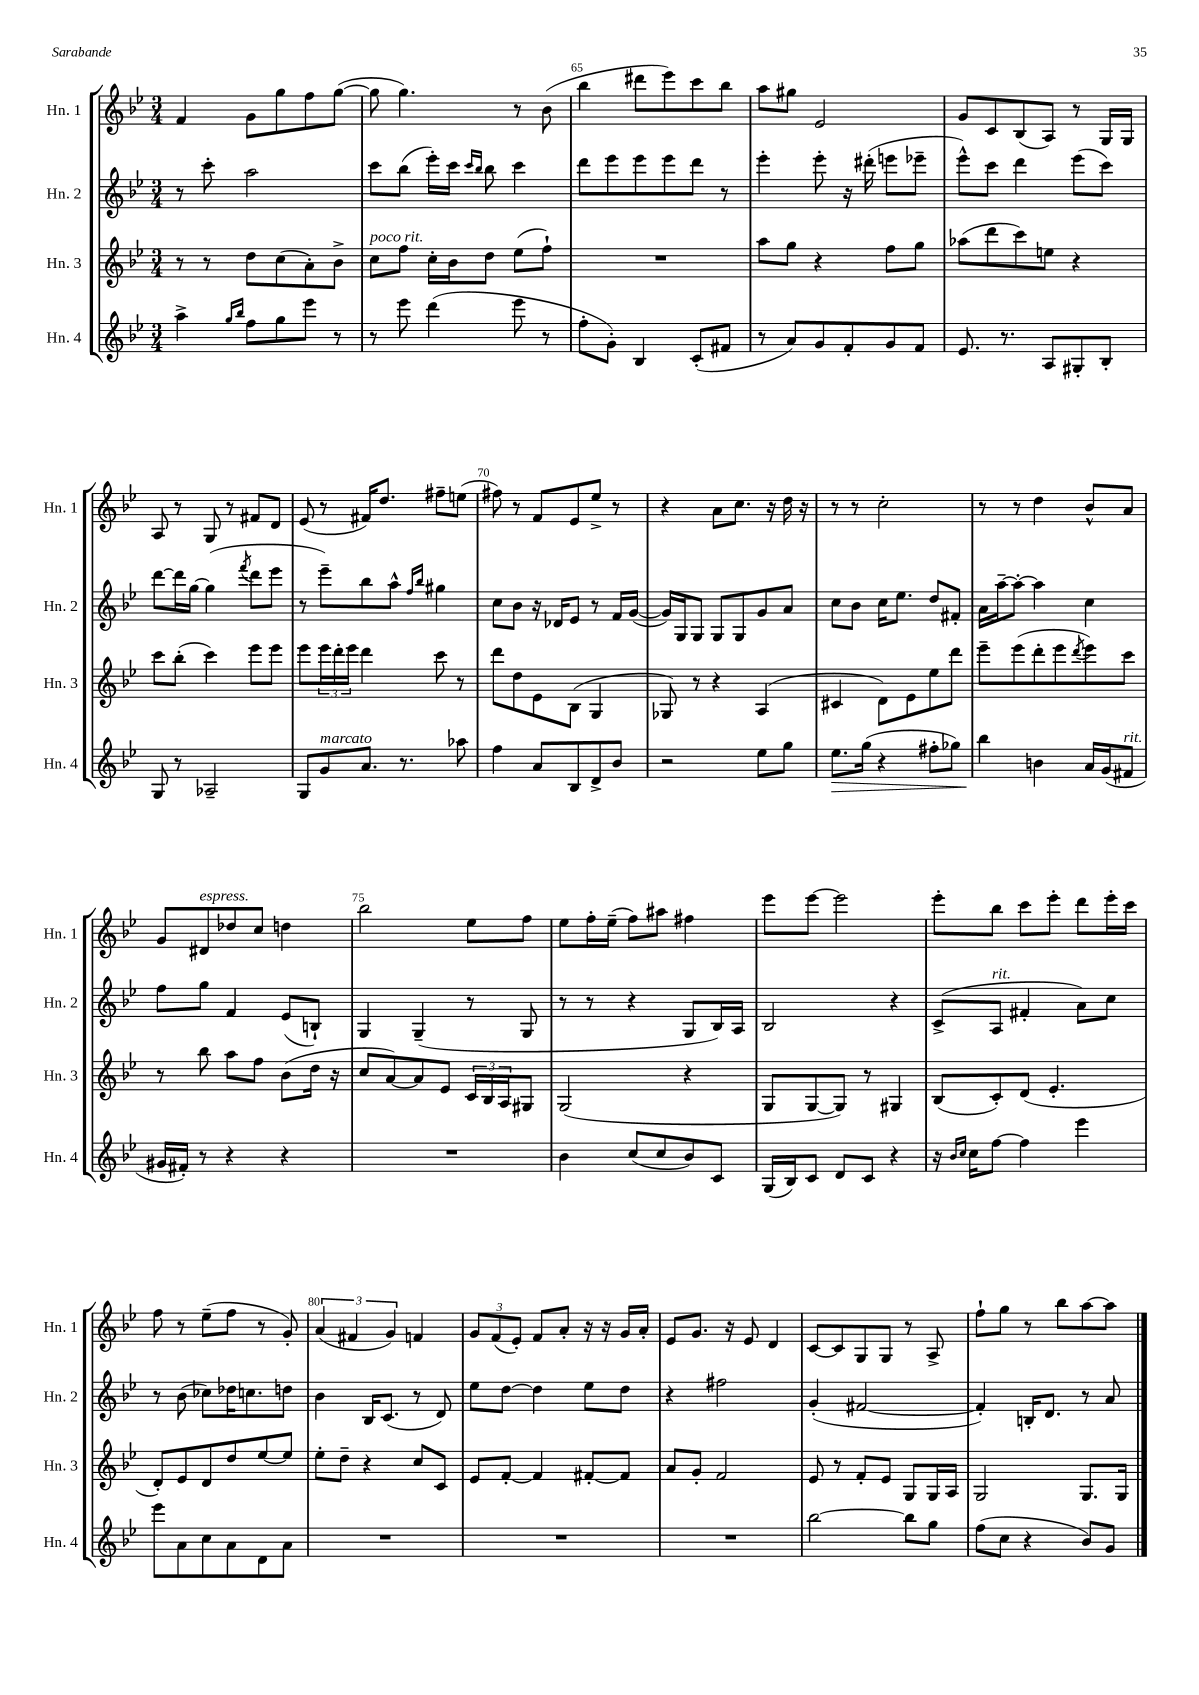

**kern	**kern	**kern	**kern
*staff4	*staff3	*staff2	*staff1
*clefG2	*clefG2	*clefG2	*clefG2
*k[b-e-]	*k[b-e-]	*k[b-e-]	*k[b-e-]
*M3/4	*M3/4	*M3/4	*M3/4
4aa^\	8r	8r	4f/
.	8r	8ccc'\	.
16qqgg/LL	.	.	.
16qqbb-/JJ	.	.	.
8ff\L	8dd\L	2aa\	8g\L
8gg\	(8cc\	.	8gg\
8eee-\J	8a'\)	.	8ff\
8r	8b-^\J	.	([8gg\J
=	=	=	=
8r	8cc\L	8ccc\L	8gg\]
8eee-\	8ff\J	(8bb-\J	4.gg\)
(4ddd\	16cc'\LL	16eee-'\LL)	.
.	16b-\J	16ccc\JJ	.
.	.	16qqccc/LL	.
.	.	16qqbb-/JJ	.
.	8dd\J	8bb-\	.
8eee-\	(8ee-\L	4ccc\	8r
8r	8ff`\J)	.	(8b-\
=	=	=	=
8ff'\L	2.r	8ddd\L	4bb-\
8g'\J)	.	8eee-\	.
4B-/	.	8eee-\	8ddd#\L
.	.	8eee-\	8eee-\)
(8c'/L	.	8ddd\J	8ccc\
8f#/J	.	8r	8bb-\J
=	=	=	=
8r	8aa\L	4eee-'\	8aa\L
8a/L)	8gg\J	.	8gg#\J
8g/	4r	8eee-'\	2e-/
8f'/	.	16r	.
.	.	(16ddd#'\	.
8g/	8ff\L	8eee\L	.
8f/J	8gg\J	8eee-~\J	.
=	=	=	=
8.e-/	(8aa-\L	8eee-^^\L)	8g/L
.	8ddd\	8ccc\J	8c/
8.r	.	.	.
.	8ccc\)	4ddd\	(8B-/
8A/L	8ee\J	.	8A/J)
8G#'/	4r	(8eee-\L	8r
8B-'/J	.	8ccc\J)	16G/LL
.	.	.	16G/JJ
=	=	=	=
8G/	8ccc\L	[8ddd\L	8A/
8r	(8bb-'\J	16ddd\]L	8r
.	.	[16gg\JJ	.
2A-~/	4ccc\)	(4gg\]	8G/
.	.	.	8r
.	.	8qfff/	.
.	8eee-\L	8ddd\L	8f#/L
.	8eee-\J	8eee-\J	8d/J
=	=	=	=
8G/L	8eee-\L	8r	(8e-/
8g/	24eee-\L	8eee-~\L)	8r
.	24ddd'\	.	.
.	24eee-\JJ	.	.
8.a/J	4ddd\	8bb-\	16f#/LK)
.	.	.	8.dd/J
.	.	8aa^^\J	.
8.r	.	.	.
.	.	16qqff/LL	.
.	.	16qqbb-/JJ	.
.	8ccc\	4gg#\	8ff#~\L
8aa-\	8r	.	(8ee\J
=	=	=	=
4ff\	8ddd\L	8cc\L	8ff#\)
.	8dd\	8b-\J	8r
8a/L	8e-\	16r	8f/L
.	.	16d-/LK	.
8B-/	(8B-\J	8e-/J	8e-/
8d^/	4G/	8r	8ee-^/J
8b-/J	.	16f/LL	8r
.	.	([16g/JJ	.
=	=	=	=
2r	8G-/)	16g/]LL)	4r
.	.	16G/J	.
.	8r	8G/J	.
.	4r	8G/L	8a\L
.	.	8G/	8.cc\J
8ee-\L	(4A/	8g/	.
.	.	.	16r
8gg\J	.	8a/J	16dd\
.	.	.	16r
=	=	=	=
8.ee-\L	4c#/	8cc\L	8r
.	.	8b-\J	8r
(16gg\Jk	.	.	.
4r	8d\L)	16cc\LK	2cc'\
.	.	8.ee-\J	.
.	8e-\	.	.
8ff#'\L	8ee-\	8dd/L	.
8gg-\J)	8ddd\J	8f#'/J	.
=	=	=	=
4bb-\	8eee-~\L	16a\LL	8r
.	.	[16aa~\J	.
.	(8eee-\	8aa'\_J	8r
4b\	8ddd'\	4aa\]	4dd\
.	8eee-\	.	.
.	8qddd/	.	.
16a/LL	8eee-\)	4cc\	8b-^^/L
(16g/J	.	.	.
8f#/J	8ccc\J	.	8a/J
=	=	=	=
16g#/LL	8r	8ff\L	8g/L
16f#'/JJ)	.	.	.
8r	8bb-\	8gg\J	8d#/
4r	8aa\L	4f/	8dd-/
.	8ff\J	.	8cc/J
4r	(8b-\L	(8e-/L	4dd\
.	16dd\Jk	8B`/J)	.
.	16r	.	.
=	=	=	=
2.r	8cc/L	4G/	2bb-\
.	[8a/)	.	.
.	8a/]	(4G~/	.
.	8e-/J	.	.
.	24c/LL	8r	8ee-\L
.	24B-/	.	.
.	24A/J	.	.
.	8G#/J	8G/	8ff\J
=	=	=	=
4b-\	(2G/	8r	8ee-\L
.	.	8r	16ff'\L
.	.	.	(16ee-~\JJ
(8cc/L	.	4r	8ff\L)
8cc/	.	.	8aa#\J
8b-/)	4r	8G/L	4ff#\
8c/J	.	16B-/L)	.
.	.	16A/JJ	.
=	=	=	=
(16G/LL	8G/L	2B-/	8eee-\L
16B-/J)	.	.	.
8c/J	[8G/	.	[8eee-\J
8d/L	8G/]J)	.	2eee-\]
8c/J	8r	.	.
4r	4G#/	4r	.
=	=	=	=
16r	(8B-/L	(8c^/L	8eee-'\L
16qqb-/LL	.	.	.
16qqcc/JJ	.	.	.
16cc\LK	.	.	.
[8ff\J	8c'/)	8A/J	8bb-\J
4ff\]	(8d/J	4f#'/	8ccc\L
.	4.e-'/	.	8eee-'\J
4eee-\	.	8a\L)	8ddd\L
.	.	8cc\J	16eee-'\L
.	.	.	16ccc\JJ
=	=	=	=
8eee-\L	8d'/L)	8r	8ff\
8a\	8e-/	(8b-\	8r
8cc\	8d/	8cc-\L)	(8ee-~\L
8a\	8dd/	16dd-\K	8ff\J
.	.	8.cc\	.
8d\	[8ee-/	.	8r
8a\J	8ee-/]J	8dd\J	8g'/)
=	=	=	=
2.r	8ee-'\L	4b-\	(6a/
.	8dd~\J	.	.
.	.	.	6f#/
.	4r	16B-/LK	.
.	.	(8.c/J	.
.	.	.	6g/)
.	8cc/L	8r	4f/
.	8c/J	8d/)	.
=	=	=	=
2.r	8e-/L	8ee-\L	12g/L
.	.	.	(12f/
.	[8f'/J	[8dd\J	.
.	.	.	12e-'/J)
.	4f/]	4dd\]	8f/L
.	.	.	8a'/J
.	[8f#'/L	8ee-\L	16r
.	.	.	16r
.	8f#/]J	8dd\J	16g/LL
.	.	.	16a'/JJ
=	=	=	=
2.r	8a/L	4r	8e-/L
.	8g'/J	.	8.g/J
.	2f/	2ff#\	.
.	.	.	16r
.	.	.	8e-/
.	.	.	4d/
=	=	=	=
[2bb-\	8e-/	(4g'/	[8c/L
.	8r	.	8c/]
.	8f'/L	[2f#/	8G/
.	8e-/J	.	8G/J
8bb-\]L	8G/L	.	8r
8gg\J	16G/L	.	8A^/
.	16A/JJ	.	.
=	=	=	=
(8ff\L	2G/	4f#'/])	8ff`\L
8cc\J	.	.	8gg\J
4r	.	16B'/LK	8r
.	.	8.d/J	.
.	.	.	8bb-\L
8b-/L)	8.G/L	8r	[8aa\
8g/J	.	8a/	8aa\]J
.	16G/Jk	.	.
==	==	==	==
*-	*-	*-	*-
